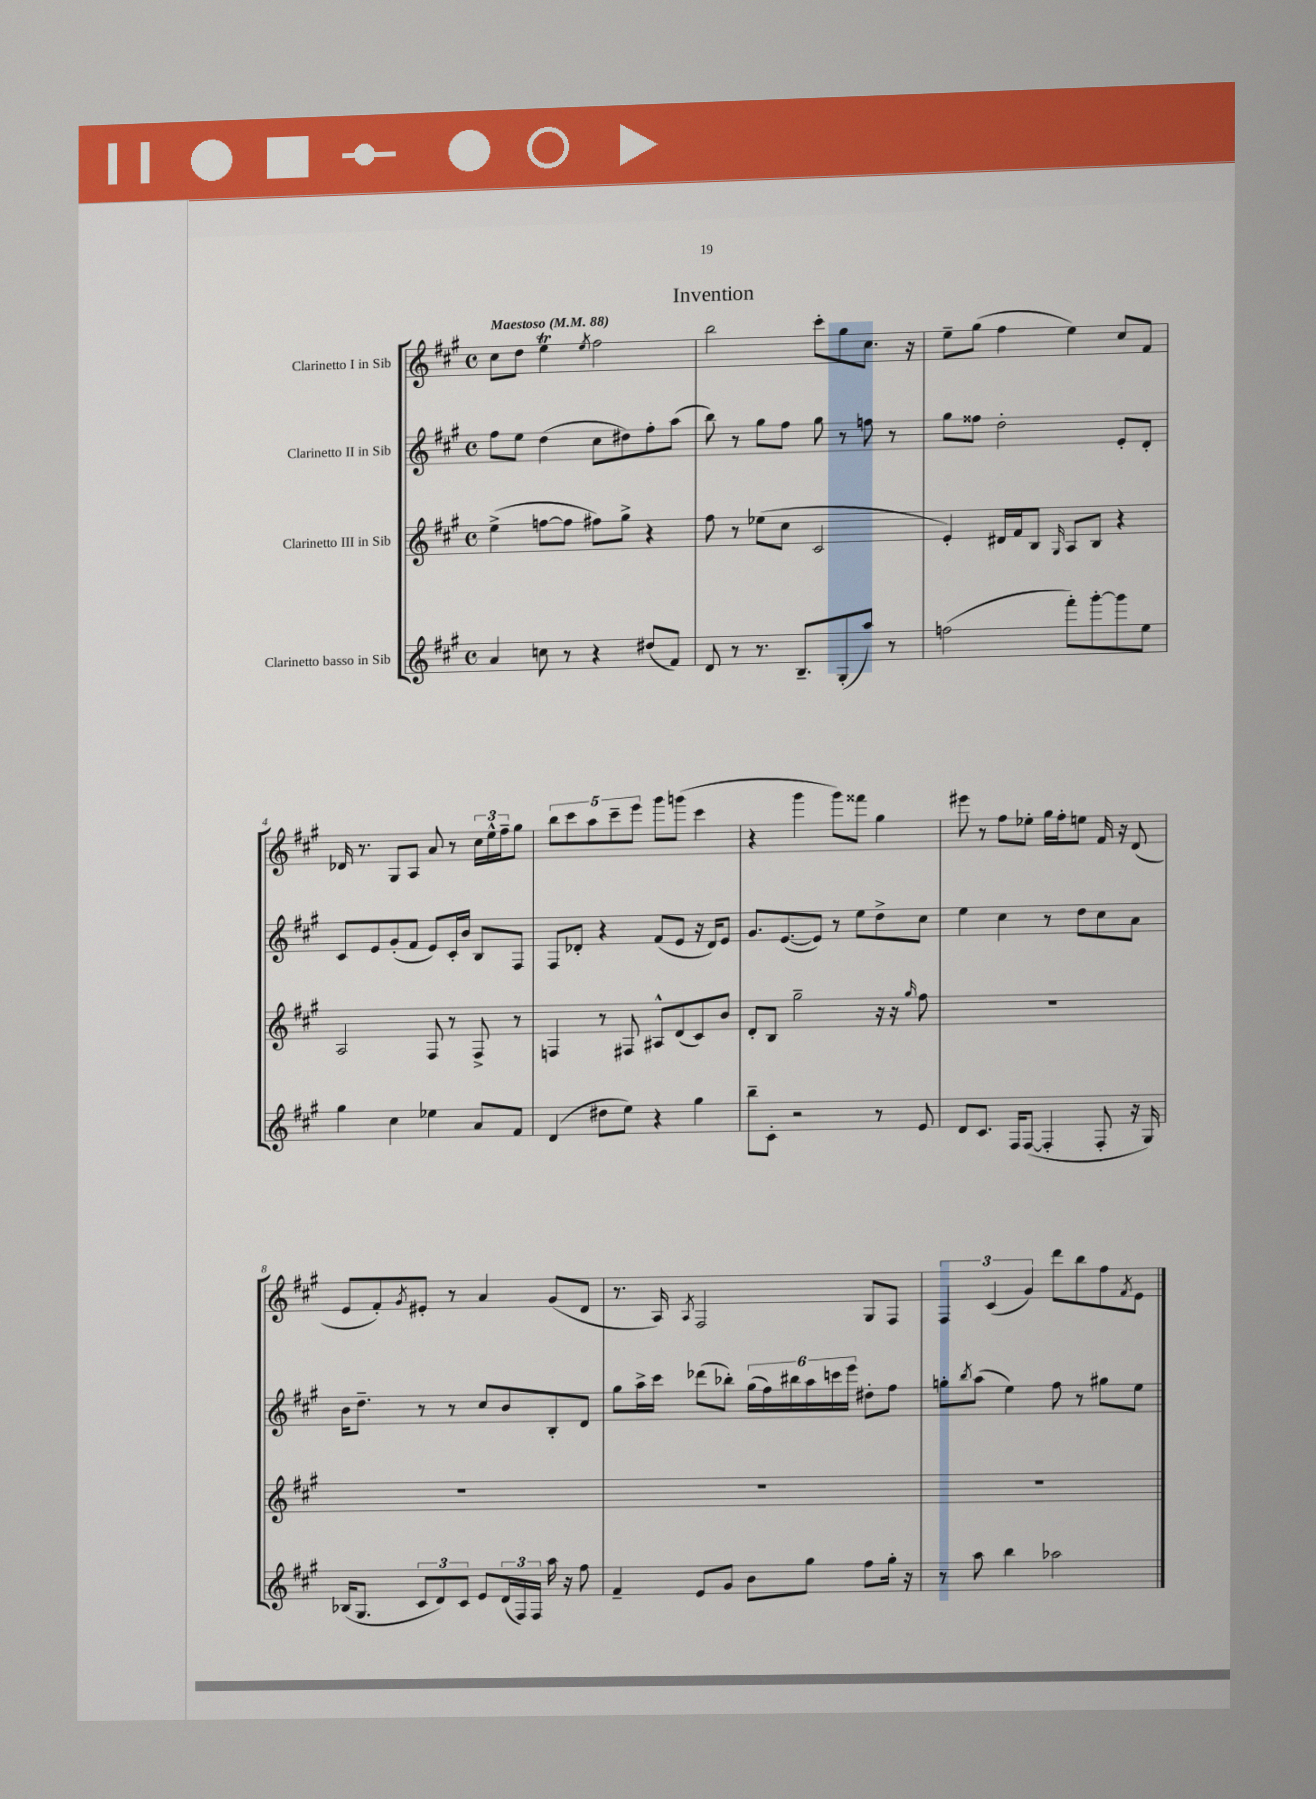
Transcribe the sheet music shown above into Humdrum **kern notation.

**kern	**kern	**kern	**kern
*staff4	*staff3	*staff2	*staff1
*clefG2	*clefG2	*clefG2	*clefG2
*k[f#c#g#]	*k[f#c#g#]	*k[f#c#g#]	*k[f#c#g#]
*M4/4	*M4/4	*M4/4	*M4/4
*met(c)	*met(c)	*met(c)	*met(c)
*MM88	*MM88	*MM88	*MM88
4a	(4ee^	8ff#	8cc#
.	.	8ee	8dd
8cc	[8ff	(4dd	4ee
8r	8ff]	.	.
.	.	.	8qee
4r	8ff#)	8cc#	2ff#
.	8gg#^	8dd#)	.
(8dd#	4r	8ff#'	.
8f#)	.	(8aa	.
=	=	=	=
8d	8ff#	8bb)	2bb
8r	8r	8r	.
8.r	(8ee-	8gg#	.
.	8cc#	8ff#	.
8.B~	.	.	.
.	2c#	8gg#	8ccc#'
(8G#'	.	8r	8gg#
8aa)	.	8ff	8.cc#
8r	.	8r	.
.	.	.	16r
=	=	=	=
(2ff	4e')	8gg#	8ee~
.	.	8ff##	(8gg#
.	16d#	2dd'	4ff#
.	16f#	.	.
.	8B	.	.
.	16qqG#	.	.
8fff#')	8A	.	4ee)
[8ggg#'	8B	.	.
8ggg#]	4r	8e'	8cc#
8ee	.	8d'	8f#
=	=	=	=
4gg#	2A	8c#	16d-
.	.	.	8.r
.	.	8e	.
4cc#	.	(8g#'	8G#
.	.	8f#	8A
4ee-	8F#	8e)	8a
.	8r	16c#'	8r
.	.	16b	.
8a	8F#^	8B	24cc#
.	.	.	24ee^^
.	.	.	24ff#~
8f#	8r	8F#	8gg#
=	=	=	=
(4d	4F	8F#	10bb
.	.	.	10ccc#
.	.	8d-'	.
.	.	.	10aa
8dd#	8r	4r	.
.	.	.	10ccc#~
8ee)	8F#	.	.
.	.	.	10eee
4r	8A#^^	(8f#	8ggg#
.	(8d	8e	(8ggg
4gg#	8c#)	16r	4ccc#
.	.	16d-)	.
.	8b	8e	.
=	=	=	=
8bb~	8d'	8.g#	4r
8c#'	8B	.	.
.	.	([8.e	.
2r	2gg#~	.	4ggg#
.	.	8e])	.
.	.	8r	8ggg#)
.	.	8ee	8fff##
8r	16r	8dd^	4gg#
.	16r	.	.
.	16qqgg#	.	.
8e	8ff#	8cc#	.
=	=	=	=
8d	1r	4ee	8eee#
8.c#	.	.	8r
.	.	4cc#	8ff#
16F#	.	.	.
([8F#	.	.	8ee-'
4F#']	.	8r	16gg#
.	.	.	16ff#'
.	.	8dd	8ee
8F#'	.	8cc#	16f#
.	.	.	16r
16r	.	8a	(8d
16G#)	.	.	.
=	=	=	=
(16B-	1r	16b	8e
8.G#	.	8.dd~	.
.	.	.	8f#')
.	.	.	8qg#
12c#	.	8r	8e#'
12d)	.	.	.
.	.	8r	8r
12c#	.	.	.
8e	.	8cc#	4a
(24d	.	8b	.
24F#)	.	.	.
24F#	.	.	.
16aa	.	8B'	(8g#
16r	.	.	.
8ff#	.	8d	8d
=	=	=	=
4f#~	1r	8gg#	8.r
.	.	16aa^	.
.	.	16ccc#	16A)
.	.	.	8qA
8e	.	(8ddd-	2F#
8g#	.	8bb-')	.
8b	.	(24gg#	.
.	.	24ff#)	.
.	.	24bb#	.
8gg#	.	24aa	.
.	.	24ccc	.
.	.	24eee	.
8ff#	.	8dd#'	8G#
16gg#'	.	8ff#	8F#
16r	.	.	.
=	=	=	=
8r	1r	8gg'	6F#
.	.	8qbb	.
8aa	.	(8aa	.
.	.	.	(6c#
4bb	.	4ee)	.
.	.	.	6g#)
2aa-	.	8ff#	8ddd
.	.	8r	8bb
.	.	8gg#	8ff#
.	.	.	8qf#
.	.	8ee	8e
==	==	==	==
*-	*-	*-	*-
